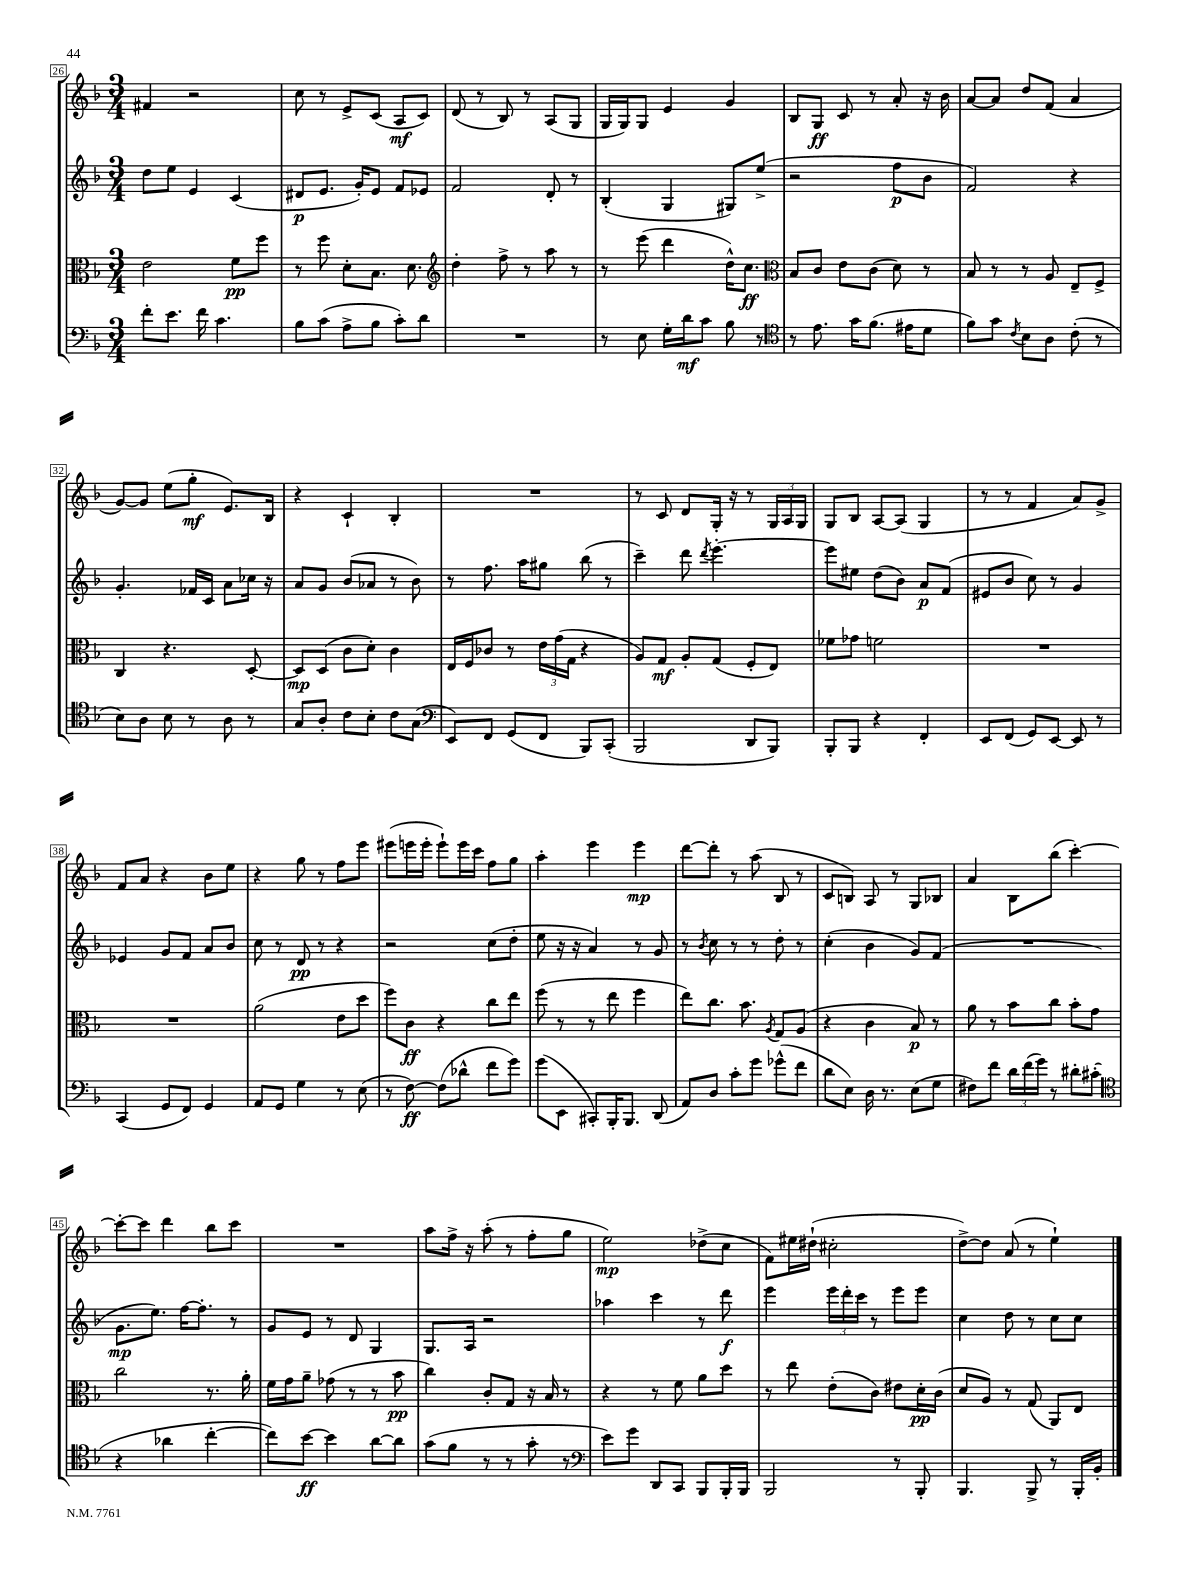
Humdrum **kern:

**kern	**kern	**kern	**kern
*staff4	*staff3	*staff2	*staff1
*clefF4	*clefC3	*clefG2	*clefG2
*k[b-]	*k[b-]	*k[b-]	*k[b-]
*M3/4	*M3/4	*M3/4	*M3/4
8f'\L	2e\	8dd\L	4f#/
8.e\J	.	8ee\J	.
.	.	4e/	2r
16f\	.	.	.
4.c\	.	.	.
.	8f\L	(4c/	.
.	8ff\J	.	.
=	=	=	=
8B-\L	8r	8d#/L	8cc\
(8c\J	8ff\	8.e/J	8r
8A^\L	8d'\L	.	8e^/L
.	.	16g'/LK)	.
8B-\J	8.B-\J	8e/J	(8c/J
8c'\L)	.	8f/L	8A/L
.	8.d\	.	.
8d\J	.	8e-/J	8c/J)
=	=	=	=
*	*clefG2	*	*
2.r	4dd'\	2f/	(8d/
.	.	.	8r
.	8ff^\	.	8B-/)
.	8r	.	8r
.	8aa\	8d'/	(8A/L
.	8r	8r	8G/J
=	=	=	=
8r	8r	(4B-'/	16G/LL
.	.	.	16G/J)
8E\	(8eee\	.	8G/J
16G'\LL	4ddd\	4G/	4e/
16d\J	.	.	.
8c\J	.	.	.
8B-\	16dd^^\LK)	8G#/L)	4g/
.	8.cc\J	.	.
8r	.	(8ee^/J	.
=	=	=	=
*clefC4	*clefC3	*	*
8r	8B-/L	2r	8B-/L
8.e\	8c/J	.	8G/J
.	8e\L	.	8c/
16g\LK	.	.	.
(8.f\J	(8c\J	.	8r
.	8d\)	8ff\L	8a'/
16e#\LK	.	.	.
8d\J	8r	8b-\J	16r
.	.	.	16b-\
=	=	=	=
8f\L)	8B-/	2f/)	[8a/L
8g\J	8r	.	8a/]J
8qc/	.	.	.
8B-\L	8r	.	8dd/L
8A\J	8A/	.	(8f/J
(8c'\	8E~/L	4r	4a/
8r	8F^/J	.	.
=	=	=	=
8B-\L)	4C/	4.g'/	[8g/L)
8A\J	.	.	8g/]J
8B-\	4.r	.	(8ee\L
8r	.	16f-/LL	8gg'\J
.	.	16c/JJ	.
8A\	.	8a\L	8.e/L)
8r	[8D'/	16cc-\Jk	.
.	.	16r	16B-/Jk
=	=	=	=
8G/L	8D/]L	8a/L	4r
8A'/J	(8D/J	8g/J	.
8c\L	8c\L	(8b-/L	4c`/
8B-'\J	8d'\J)	8a-/J	.
8c\L	4c\	8r	4B-'/
(8G\J	.	8b-\)	.
=	=	=	=
*clefF4	*	*	*
8EE/L)	16E/LL	8r	2.r
.	16F/J	.	.
8FF/J	8c-/J	8.ff\	.
(8GG/L	8r	.	.
.	.	16aa\LK	.
8FF/J	24e\LL	8gg#\J	.
.	(24g\	.	.
.	24G\JJ	.	.
8BBB-/L)	4r	(8bb-\	.
(8CC'/J	.	8r	.
=	=	=	=
2BBB-/	8A/L)	4ccc~\)	8r
.	8G/J	.	8c/
.	8A'/L	8ddd\	8d/L
.	.	8qddd/	.
.	(8G/J	[4.eee'\	16G'/Jk
.	.	.	16r
8DD/L	8F'/L	.	8r
8BBB-/J)	8E/J)	.	24G/LL
.	.	.	24A/
.	.	.	24G/JJ
=	=	=	=
8BBB-'/L	8f-\L	8eee\]L	8G/L
8BBB-/J	8g-\J	8ee#\J	8B-/J
4r	2f\	(8dd\L	[8A/L
.	.	8b-\J)	(8A/]J
4FF'/	.	8a/L	4G/
.	.	(8f/J	.
=	=	=	=
8EE/L	2.r	8e#/L	8r
(8FF/J	.	8b-/J	8r
8GG/L)	.	8cc\)	4f/
[8EE/J	.	8r	.
8EE/]	.	4g/	8a/L)
8r	.	.	8g^/J
=	=	=	=
(4CC/	2.r	4e-/	8f/L
.	.	.	8a/J
8GG/L	.	8g/L	4r
8FF/J)	.	8f/J	.
4GG/	.	8a/L	8b-\L
.	.	8b-/J	8ee\J
=	=	=	=
8AA/L	(2a\	8cc\	4r
8GG/J	.	8r	.
4G\	.	8d/	8gg\
.	.	8r	8r
8r	8e\L	4r	8ff\L
(8E\	8dd\J	.	8eee\J
=	=	=	=
8r	8ff\L)	2r	(8eee#\L
[8F\)	8c\J	.	16eee\L
.	.	.	16eee'\JJ
(8F\]L	4r	.	8eee`\L)
8d-^^\J	.	.	16eee\L
.	.	.	16ccc\JJ
8f\L	8cc\L	(8cc\L	8ff\L
8g\J)	8ee\J	8dd'\J	8gg\J
=	=	=	=
(8g\L	(8ff\	8ee\	4aa'\
8EE\J	8r	16r	.
.	.	16r	.
8CC#'/L)	8r	4a/)	4eee\
16BBB-'/K	8ee\	.	.
8.BBB-/J	.	.	.
.	4ff\	8r	4eee\
(8DD/	.	8g/	.
=	=	=	=
8AA/L)	8ee\L)	8r	[8ddd\L
.	.	8qb-/	.
8D/J	8.cc\J	8cc\	8ddd'\]J
8c'\L	.	8r	8r
.	8.b-\	.	.
8g\J	.	8r	(8aa\
.	8qA/	.	.
(8g-^^\L	8G/L	8dd'\	8B-/
8f\J	(8A/J	8r	8r
=	=	=	=
8d\L	4r	(4cc'\	8c/L
8E\J)	.	.	8B/J)
16D\	4c\	4b-\	8A/
8.r	.	.	.
.	.	.	8r
(8E\L	8B-/)	8g/L)	8G/L
8G\J	8r	(8f/J	8B-/J
=	=	=	=
8F#\L)	8a\	2.r	4a/
8f\J	8r	.	.
24d\LL	8b-\L	.	8B-\L
(24f\	.	.	.
24g\JJ)	.	.	.
8r	8cc\J	.	(8bb-\J
8d#'\L	8b-'\L	.	[4ccc'\)
(8c#'\J	8g\J	.	.
=	=	=	=
*clefC4	*	*	*
4r	2cc\	8.g\L	8ccc'\_L
.	.	.	8ccc\]J
.	.	8.ee\J)	.
4a-\	.	.	4ddd\
.	.	[16ff\LK	.
.	.	8.ff'\]J	.
[4cc'\	8.r	.	8bb-\L
.	.	8r	8ccc\J
.	16a'\	.	.
=	=	=	=
8cc\]L)	16f\LL	8g/L	2.r
.	16g\J	.	.
[8b-\J	8a~\J	8e/J	.
4b-\]	(8g-\	8r	.
.	8r	8d/	.
[8a\L	8r	4G/	.
8a\]J	8b-\	.	.
=	=	=	=
(8g\L	4cc\)	8.G/L	8aa\L
8f\J	.	.	16ff^\Jk
.	.	16A/Jk	16r
8r	8c'/L	2r	(8aa'\
8r	8G/J	.	8r
8g'\	16r	.	8ff'\L
.	16B-/	.	.
8r	8r	.	8gg\J
=	=	=	=
*clefF4	*	*	*
8e\L)	4r	4aa-\	2ee\)
8g\J	.	.	.
8DD/L	8r	4ccc\	.
8CC/J	8f\	.	.
8BBB-/L	8a\L	8r	(8dd-^\L
16BBB-'/L	8dd\J	8ddd\	8cc\J
16BBB-/JJ	.	.	.
=	=	=	=
2BBB-/	8r	4eee\	8f\L)
.	8ee\	.	16ee#\L
.	.	.	(16dd#`\JJ
.	(8e'\L	24eee\LL	2cc#'\
.	.	24ddd'\	.
.	.	24ccc\JJ	.
.	8c\J)	8r	.
8r	8e#\L	8eee\L	.
8BBB-'/	16d'\L	8eee\J	.
.	(16c\JJ	.	.
=	=	=	=
4.BBB-/	8d/L	4cc\	[8dd^\L)
.	8A/J)	.	8dd\]J
.	8r	8dd\	(8a/
8BBB-^/	(8G/	8r	8r
8r	8AA/L)	8cc\L	4ee`\)
16BBB-'/LL	8E/J	8cc\J	.
16BB-'/JJ	.	.	.
==	==	==	==
*-	*-	*-	*-
